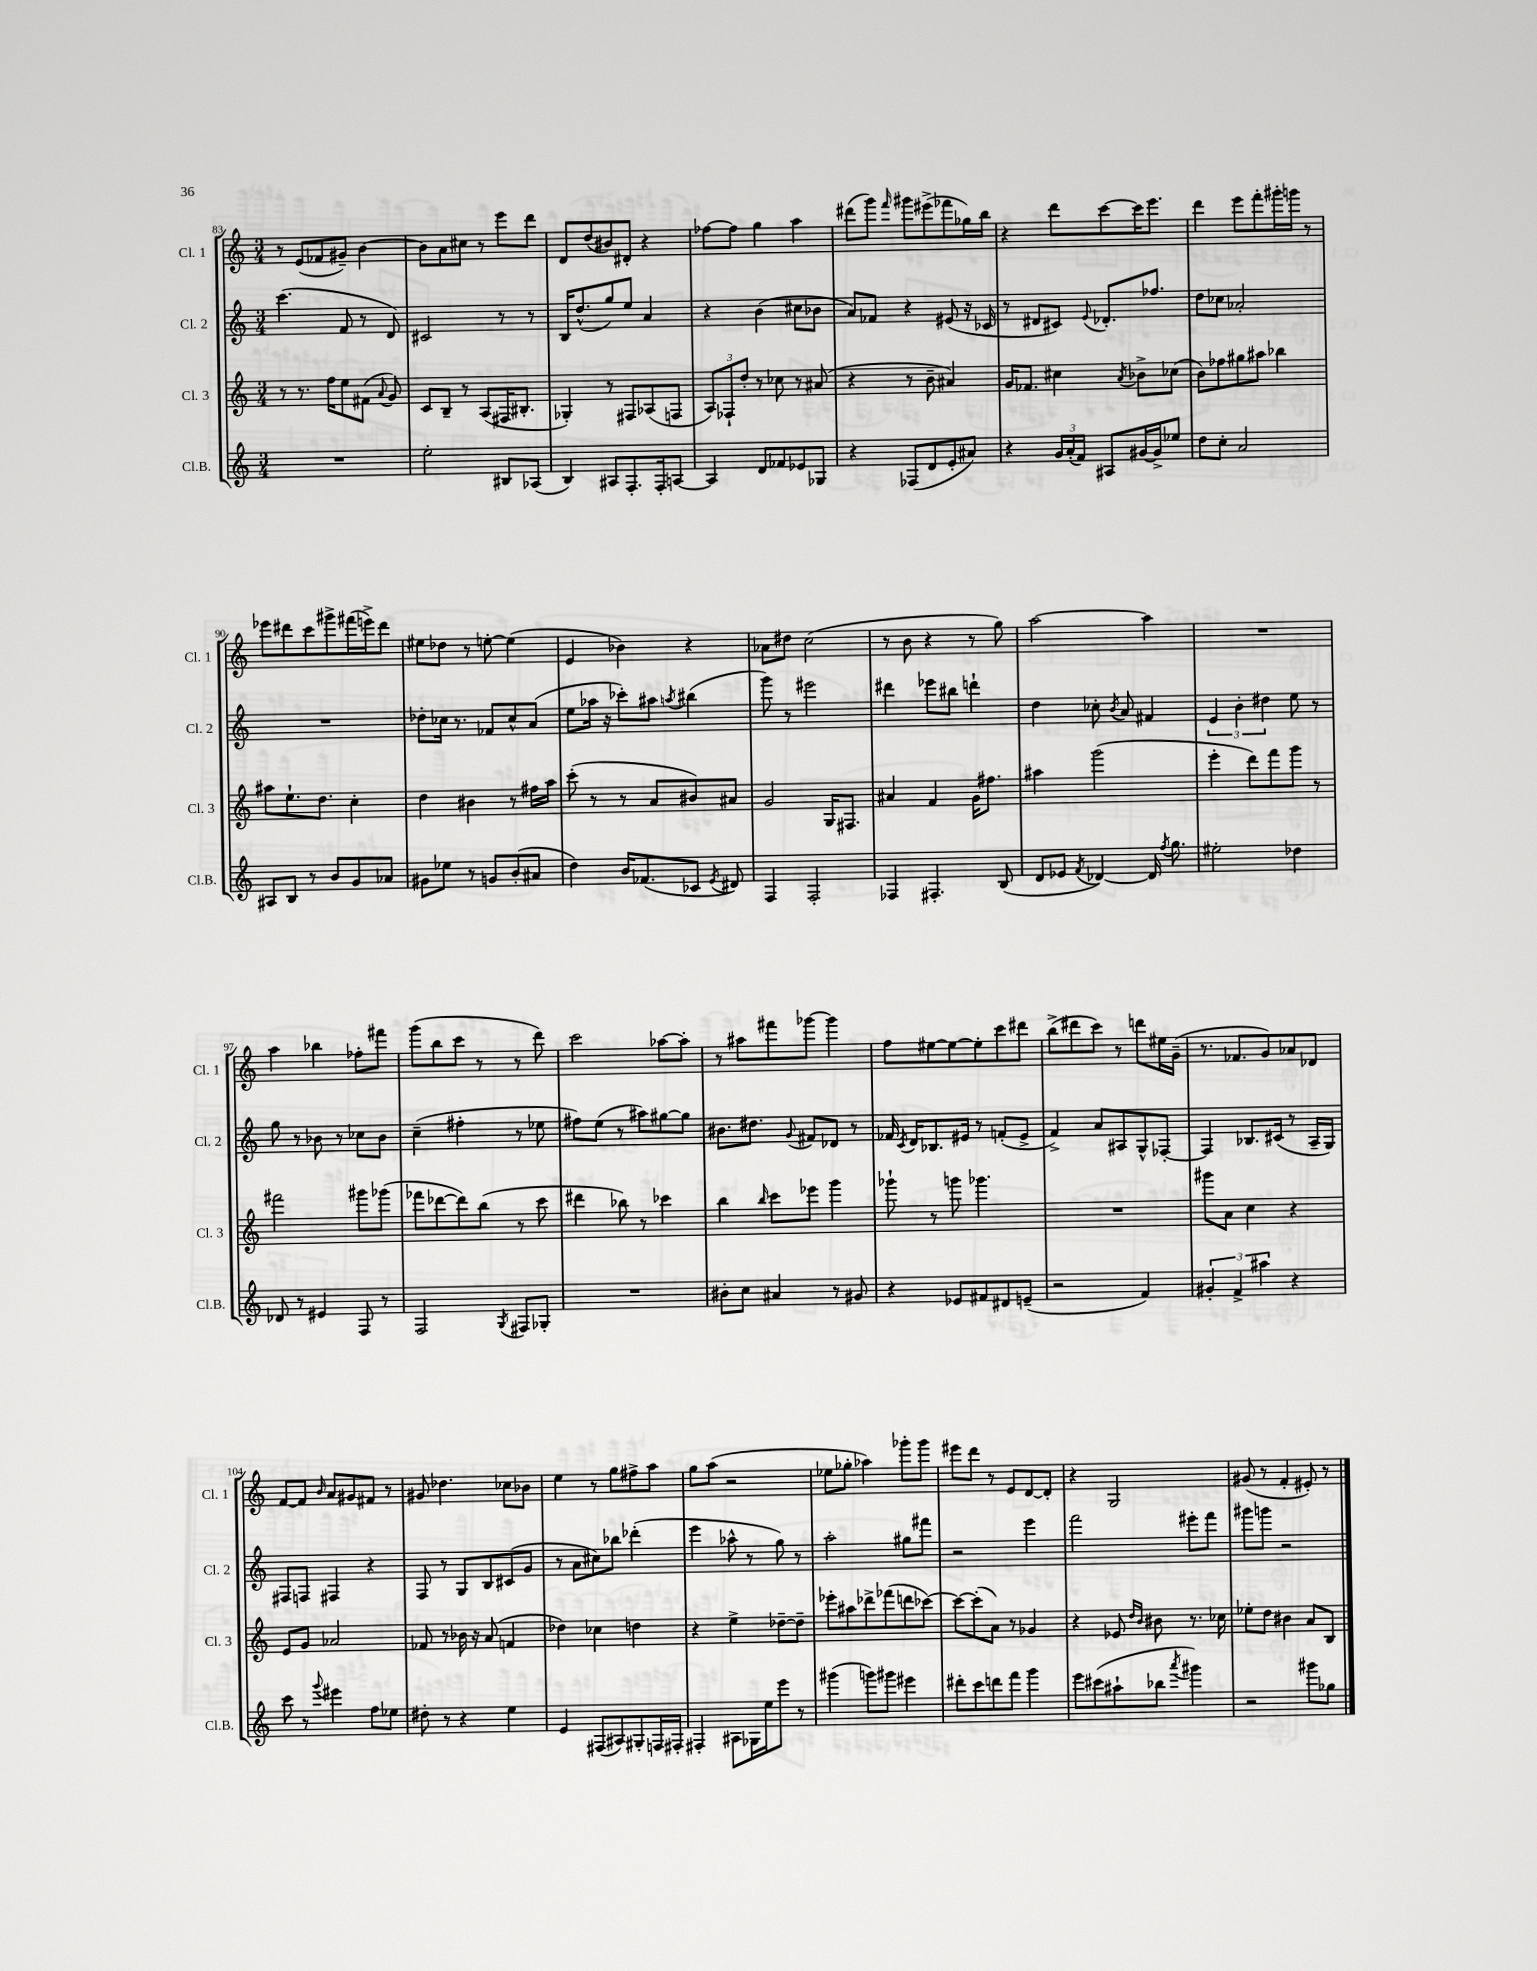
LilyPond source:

<<
\new StaffGroup <<
\new Staff = "s0" \with { instrumentName = "Cl. 1" shortInstrumentName = "Cl. 1" } {
    \clef treble \key c \major \numericTimeSignature \time 3/4
    \autoBeamOff r8 e'8[( fes'8 gis'8]--) b'4~ |
    b'8[ a'8 cis''8] r8 e'''8[ d'''8] |
    d'8[ d''8( bis'8) dis'8]-. r4 |
    fes''8[~ fes''8] g''4 a''4 |
    dis'''8[( g'''8]) \grace { f'''16 } gis'''8[ eis'''8->( fes'''8 ges''16) b''16] |
    r4 d'''8[ c'''8~ c'''16 e'''8.] |
    d'''4 e'''8[ f'''8-. gis'''16-. g'''16] r8 |
    ees'''8[ dis'''8 c'''8 gis'''8-> fis'''16( e'''16->) dis'''8] |
    eis''8[ des''8] r8 e''8~-. e''4( |
    e'4 bes'4) r4 |
    aes'8[ dis''8] c''2( |
    r8 b'8 r4 r8 g''8) |
    a''2~ a''4 |
    R2. |
    a''4 bes''4 fes''8[-. fis'''8] |
    g'''8[( b''8 c'''8] r8 r8 d'''8) |
    c'''2 aes''8[~ aes''8]-. |
    r8 ais''8[ fis'''8 ges'''8]~ ges'''4 |
    f''8[ eis''8~ eis''8~ eis''8-. c'''8 dis'''8] |
    b''8[->( dis'''8 c'''8]) r8 d'''8[ eis''16 g'16]--( |
    r8. fes'8.[ g'8) aes'8 des'8] |
    f'8[~ f'8] \grace { b'16 } a'8[ gis'8 fis'8] r8 |
    gis'8 des''4. ces''8[ bes'8] |
    e''4 r8 g''8[ fis''8-> a''8] |
    g''8[ a''8]( r2 |
    ees''8[ ges''8]-. aes''4) ges'''8[-. ges'''8] |
    eis'''8[ d'''8] r8 e'8[ d'8~ d'8]-. |
    r4 g2 |
    gis'8( r8 f'4-. eis'8-.) r8 \bar "|." |
}
\new Staff = "s1" \with { instrumentName = "Cl. 2" shortInstrumentName = "Cl. 2" } {
    \clef treble \key c \major \numericTimeSignature \time 3/4
    \autoBeamOff c'''4.( f'8 r8 d'8) |
    cis'2 r8 r8 |
    b16[ d''8.-^( g''8) e''8] a'4 |
    r4 b'4( cis''8[ bes'8] |
    a'8[) fes'8] r4 eis'8( r16 ces'16 |
    r8 dis'8[ cis'8]) \appoggiatura { e'8 } des'8.[-. fes''8.] |
    d''8[ ces''8] aes'2-. |
    R2. |
    des''8[-. ces''16] r8. fes'8[ ces''8-^ a'8]( |
    e''8[ aes''16] r16 ces'''8[-.) ais''8] \acciaccatura { a''8 } bis''4( |
    g'''8) r8 eis'''2 |
    dis'''4 ees'''8[ bis''8] d'''4-! |
    d''4 ces''8-. \acciaccatura { b'8 } a'8 fis'4 |
    \tuplet 3/2 { e'4 b'4-. dis''4 } e''8 r8 |
    g''8 r8 bes'8 r8 ces''8[ bes'8] |
    c''4--( fis''4-. r8 ees''8 |
    fis''8[) e''8]( r8 ais''8[) gis''8~ gis''8] |
    bis'8.[ dis''8.] \appoggiatura { g'8 } fis'8[ des'8] r8 |
    fes'16 \acciaccatura { c'8 } d'16[ bes8. eis'16] r8 f'8[-.( eis'8]-> |
    f'4->) a'8[ ais8 g8-^ fes8]~-. |
    fes4 bes8.[ cis'16]( r8 a16[-- g16]) |
    fis8[ f8] fis4 r4 |
    f8 r8 g8[ b8 cis'8( g'8] |
    r8 a'8[ cis''8) bes''8] des'''4-.( |
    e'''4 aes''8-^ r8 g''8) r8 |
    a''2-. gis''8[ fis'''8] |
    r2 e'''4 |
    f'''2 eis'''8[-. f'''8] |
    gis'''8[ g'''8] r2 \bar "|." |
}
\new Staff = "s2" \with { instrumentName = "Cl. 3" shortInstrumentName = "Cl. 3" } {
    \clef treble \key c \major \numericTimeSignature \time 3/4
    \autoBeamOff r8 r8. f''16[ e''8 fis'8]( \appoggiatura { a'8 } g'8) |
    c'8[ b8]-- r8 a8[( fis16 bis8.]-. |
    ges4-.) r8 fis8[ aes8( f8] |
    \tuplet 3/2 { a8[) fes8-! d''8]-. } r8 ces''8 r8 ais'8( |
    r4 r8 b'8-- ais'4) |
    g'16[ fes'8.] cis''4 \acciaccatura { a'8 } bes'8[-> ces''8]( |
    b'8[) fes''8 gis''8 ais''8] bes''4 |
    ais''8[ e''8.-! d''8.] c''4-. |
    d''4 bis'4 r8 fis''16[ a''16] |
    c'''8-.( r8 r8 a'8[ bis'8) ais'8] |
    g'2 g16[ fis8.] |
    ais'4 f'4 g'16[ fis''8.] |
    ais''4 g'''2( |
    e'''4-. d'''8[) f'''8 g'''8] r8 |
    fis'''2 gis'''8[ ges'''8]( |
    fes'''8[ des'''8~ des'''8) b''8]( r8 c'''8 |
    dis'''4 bes''8) r8 ces'''4 |
    b''4 \grace { b''16 } c'''8[ ees'''8] g'''4 |
    ges'''8-! r8 g'''8 ges'''4. |
    R2. |
    gis'''8[ a'8] c''4 r4 |
    e'8[ g'8] aes'2 |
    fes'8 r8 bes'16 r16 a'8( f'4 |
    des''4) ces''4 d''4 |
    r4 e''4-> des''8[~-- des''8]-- |
    ees'''8[-. ais''8 des'''8-> fes'''8( d'''8 ces'''8]~) |
    ces'''8[~ ces'''8-.( a'8]) r8 ges'4 |
    r4 ees'8 \grace { d''16[ b'16] } bis'8 r8. ces''16 |
    ees''8[-. d''8] bis'4 a'8[ b8] \bar "|." |
}
\new Staff = "s3" \with { instrumentName = "Cl.B." shortInstrumentName = "Cl.B." } {
    \clef treble \key c \major \numericTimeSignature \time 3/4
    \autoBeamOff R2. |
    e''2-. bis8[ aes8]( |
    b4) ais8[ f8.-. f16-. a8]~ |
    a4 d'8[ fes'8 ees'8 ges8] |
    r4 fes8[( d'8 e'8-. ais'8]) |
    r4 \tuplet 3/2 { g'16[ a'16-.( f'16]) } ais8[ gis'16~ gis'16-> ees''8] |
    d''8[ c''8]-. a'2 |
    ais8[ b8] r8 b'8[ g'8 aes'8] |
    gis'8[ ees''8] r8 g'8[ b'8-.( ais'8] |
    d''4) b'16[ fes'8.( ces'8] \acciaccatura { e'8 } dis'8) |
    f4 f2-. |
    fes4 fis4.-. b8( |
    d'8[ ees'8] \acciaccatura { f'8 } des'4~) des'16 \acciaccatura { f''8 } g''8. |
    eis''2-. des''4 |
    des'8 r8 eis'4 f8 r8 |
    f2 \acciaccatura { g8 } fis8[ ges8]-. |
    R2. |
    bis'8[-. c''8] ais'4 r8 gis'8 |
    r4 ees'8[ fis'8 dis'8 e'8]--( |
    r2 f'4) |
    \tuplet 3/2 { gis'4-. f'4-> ais''4 } r4 |
    c'''8 r8 \appoggiatura { g'''8 } eis'''4 f''8[ ees''8] |
    dis''8-. r8 r4 e''4 |
    e'4 fis8[( ais8) gis8-. f16 fis16]-. |
    fis4-. ais8[ ges16 e''16 e'''8] r8 |
    gis'''4( g'''8[) gis'''8] eis'''4 |
    dis'''8[-. c'''8 d'''8 f'''8] g'''4 |
    e'''8[ cis'''8( ais''8-! bes''8] \acciaccatura { a'''8 } gis'''4) |
    r2 gis'''8[ ges''8] \bar "|." |
}
>>
>>
\layout { \context { \Score currentBarNumber = #83 } }
